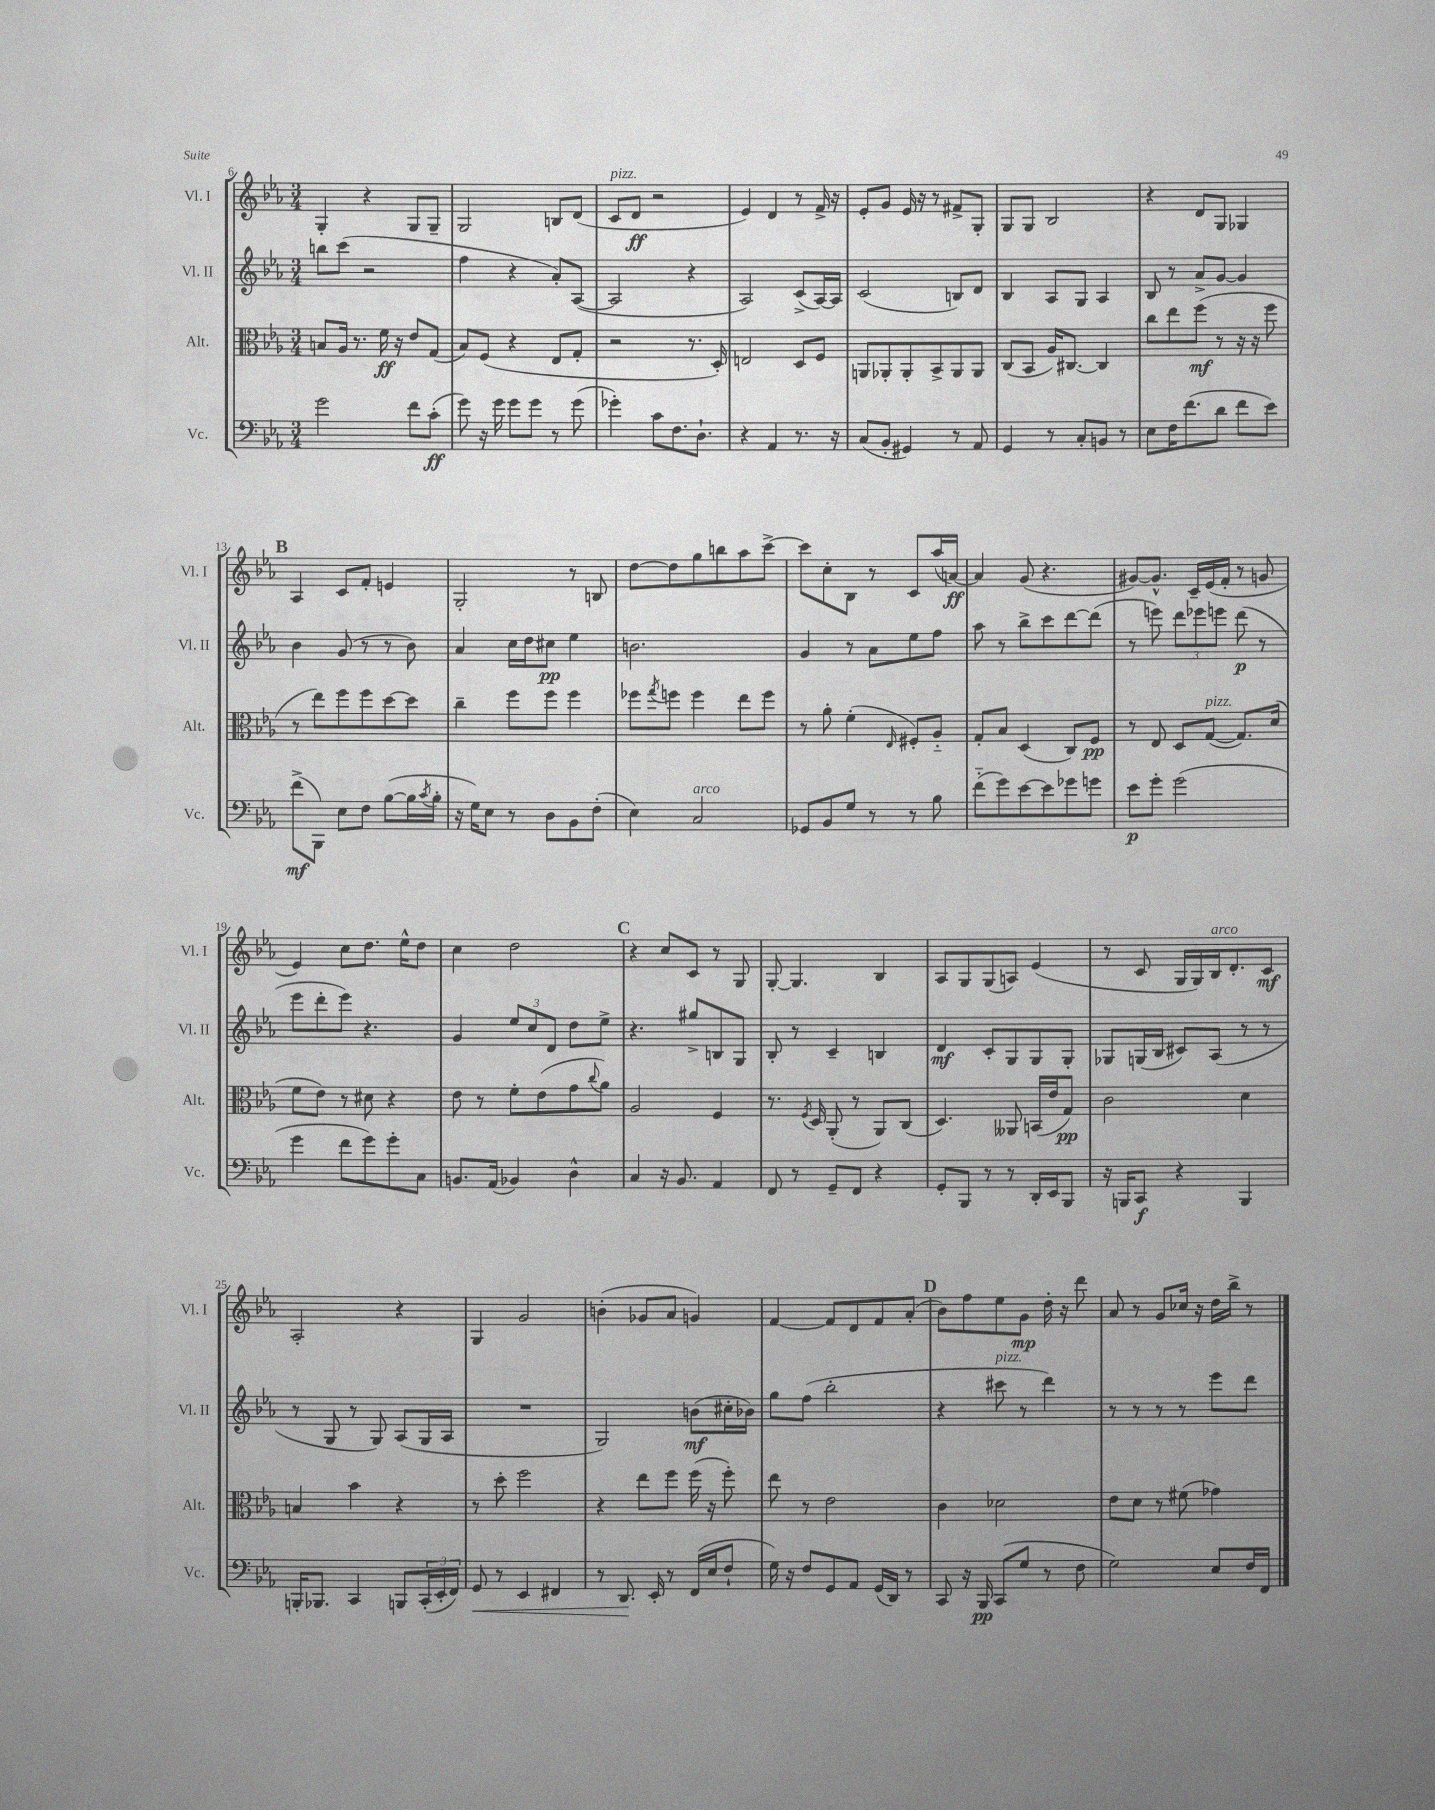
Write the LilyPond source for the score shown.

<<
\new StaffGroup <<
\new Staff = "s0" \with { instrumentName = "Vl. I" shortInstrumentName = "Vl. I" } {
    \clef treble \key ees \major \numericTimeSignature \time 3/4
    g4-. r4 g8 g8-- |
    g2 b8 d'8( |
    c'8^\markup { \italic "pizz." } d'8\ff r2 |
    ees'4) d'4 r8 f'16-> r16 |
    ees'8-. g'8 ees'16 r16 r8 fis'8-> g8-. |
    g8 g8 bes2 |
    r4 d'8 g8 ges4 |
    \mark \markup { \bold "B" } aes4 c'8 f'8-. e'4 |
    g2-. r8 b8 |
    d''8~ d''8 g''8 b''8 aes''8 c'''8~-> |
    c'''8 c''8-. bes8 r8 c'8 aes''16( a'16~\ff) |
    a'4 g'8( r4. |
    gis'8~) gis'8.-^ c'16-- ees'16( f'16-. r8 g'8 |
    ees'4) c''8 d''8. ees''16-^ d''8 |
    c''4 d''2 |
    \mark \markup { \bold "C" } r4 c''8 c'8 r8 g8 |
    g8~-. g4. bes4 |
    aes8 g8 g8( a8) ees'4( |
    r8 c'8 g16 g16) bes16^\markup { \italic "arco" } d'8.-. c'8\mf |
    aes2-. r4 |
    g4 g'2 |
    b'4-.( ges'8 aes'8 g'4) |
    f'4~ f'8 d'8 f'8 aes'8-.( |
    \mark \markup { \bold "D" } bes'8) f''8 ees''8 g'8\mp d''16-. r16 d'''8 |
    aes'8 r8 g'8 ces''16 r16 d''16 bes''16-> r8 \bar "|." |
}
\new Staff = "s1" \with { instrumentName = "Vl. II" shortInstrumentName = "Vl. II" } {
    \clef treble \key ees \major \numericTimeSignature \time 3/4
    b''8 c'''8( r2 |
    f''4 r4 aes'8-.) aes8~( |
    aes2 r4 |
    aes2) c'8->( aes16~) aes16 |
    c'2( b8) d'8 |
    bes4 aes8 g8 aes4 |
    bes8 r8 aes'8-> g'8~ g'4 |
    \mark \markup { \bold "B" } bes'4 g'8( r8 r8 bes'8) |
    aes'4 c''16 d''16 cis''8\pp ees''4 |
    b'2. |
    g'4 r8 aes'8 ees''8 f''8 |
    aes''8 r8 bes''8-> c'''8 d'''8~ d'''8( |
    r8 e'''8) \tuplet 3/2 { d'''8 ees'''8 e'''8 } d'''8\p( r8 |
    ees'''8 d'''8-. ees'''8) r4. |
    g'4 \tuplet 3/2 { ees''8 c''8 d'8 } d''8 ees''8-> |
    \mark \markup { \bold "C" } r4. gis''8-> b8 g8 |
    bes8-. r8 c'4-- b4 |
    d'4\mf c'8-. g8 g8 g8-. |
    ges8 g16( bes16 cis'8) aes8( r8 r8 |
    r8 g8 r8 g8) aes8( g16 aes16 |
    R2. |
    g2) b'8\mf( cis''16-. bes'16) |
    g''8 f''8( bes''2-. |
    \mark \markup { \bold "D" } r4 cis'''8^\markup { \italic "pizz." } r8 d'''4) |
    r8 r8 r8 r8 ees'''8 d'''8 \bar "|." |
}
\new Staff = "s2" \with { instrumentName = "Alt." shortInstrumentName = "Alt." } {
    \clef alto \key ees \major \numericTimeSignature \time 3/4
    b8 aes16 r8. f'16\ff r16 ees'8 g8( |
    bes8) f8( r4 ees8 g8-. |
    r2 r8. d16-.) |
    e2 d8 f8 |
    a,8 aes,8-. aes,8-. bes,8-> aes,8 aes,8 |
    c8( bes,8 aes16) cis8.~ cis4 |
    c''8 ees''8 f''8\mf( r8 r16 r16 f''8 |
    \mark \markup { \bold "B" } r8 ees''8) f''8 f''8 d''8~ d''8 |
    c''4-- f''8 f''8 f''4 |
    fes''8 \acciaccatura { g''8 } f''8 f''4 ees''8 f''8 |
    r8 aes'8-. f'4-.( \grace { ees16 } fis8-.) aes8-_ |
    g8-. bes8 d4( c8) f8\pp |
    r8 ees8 d8 g8~^\markup { \italic "pizz." }( g8.) d'16( |
    f'8 ees'8) r8 dis'8 r4 |
    ees'8 r8 f'8-. ees'8( g'8 \appoggiatura { c''8 } aes'8) |
    \mark \markup { \bold "C" } aes2 f4 |
    r8. \acciaccatura { f8 } d16 aes,8-.( r8 aes,8) c8( |
    d4.) aeses,8 b,16( ees'16 g8\pp) |
    c'2 d'4 |
    b4 bes'4 r4 |
    r8 d''8-. f''2 |
    r4 ees''8 f''8 f''16( r16 f''8-.) |
    ees''8 r8 ees'2 |
    \mark \markup { \bold "D" } c'4 des'2 |
    ees'8 d'8 r8 fis'8( ges'4) \bar "|." |
}
\new Staff = "s3" \with { instrumentName = "Vc." shortInstrumentName = "Vc." } {
    \clef bass \key ees \major \numericTimeSignature \time 3/4
    g'2 f'8 c'8-.\ff( |
    g'8) r16 g'16 g'8 g'8 r8 g'8( |
    ges'4-.) c'8 f8. d8.-! |
    r4 aes,4 r8. r16 |
    c8( bes,8-. gis,4) r8 aes,8 |
    g,4 r8 c8-. b,8 r8 |
    ees8 f16 f'8.( d'8 f'8 ees'8) |
    \mark \markup { \bold "B" } f'8->\mf( bes,,8) ees8 f8 bes8~( bes16 \acciaccatura { c'8 } bes16-. |
    r16 g16) ees8 r8 d8 bes,8 f8-.( |
    ees4) c2^\markup { \italic "arco" } |
    ges,8 bes,8 g8 r8 r8 bes8 |
    f'8-_( g'8) ees'8~ ees'8 ges'8 g'8 |
    ees'8\p g'8-. g'2( |
    g'4 f'8 g'8) g'8-. c8 |
    b,8. aes,16( bes,4) d4-^ |
    \mark \markup { \bold "C" } c4 r16 bes,8. aes,4 |
    f,8 r8 g,8-- f,8 r4 |
    g,8-. bes,,8 r8 r8 d,16-. ees,16 bes,,8 |
    r16 b,,16 c,8\f r4 b,,4 |
    b,,16-. bes,,8. c,4 b,,8 \tuplet 3/2 { c,16-.( ees,16-. f,16) } |
    g,8\< r8 ees,4 fis,4 |
    r8 d,8.\! ees,16-. r8 f,16( ees16 f8-! |
    g16) r16 f8 g,8 aes,8 g,16( d,16) r8 |
    \mark \markup { \bold "D" } c,8 r16 bes,,16\pp c,8( g8 r8 f8 |
    g2) ees8 f16 f,16 \bar "|." |
}
>>
>>
\layout { \context { \Score currentBarNumber = #6 } }
